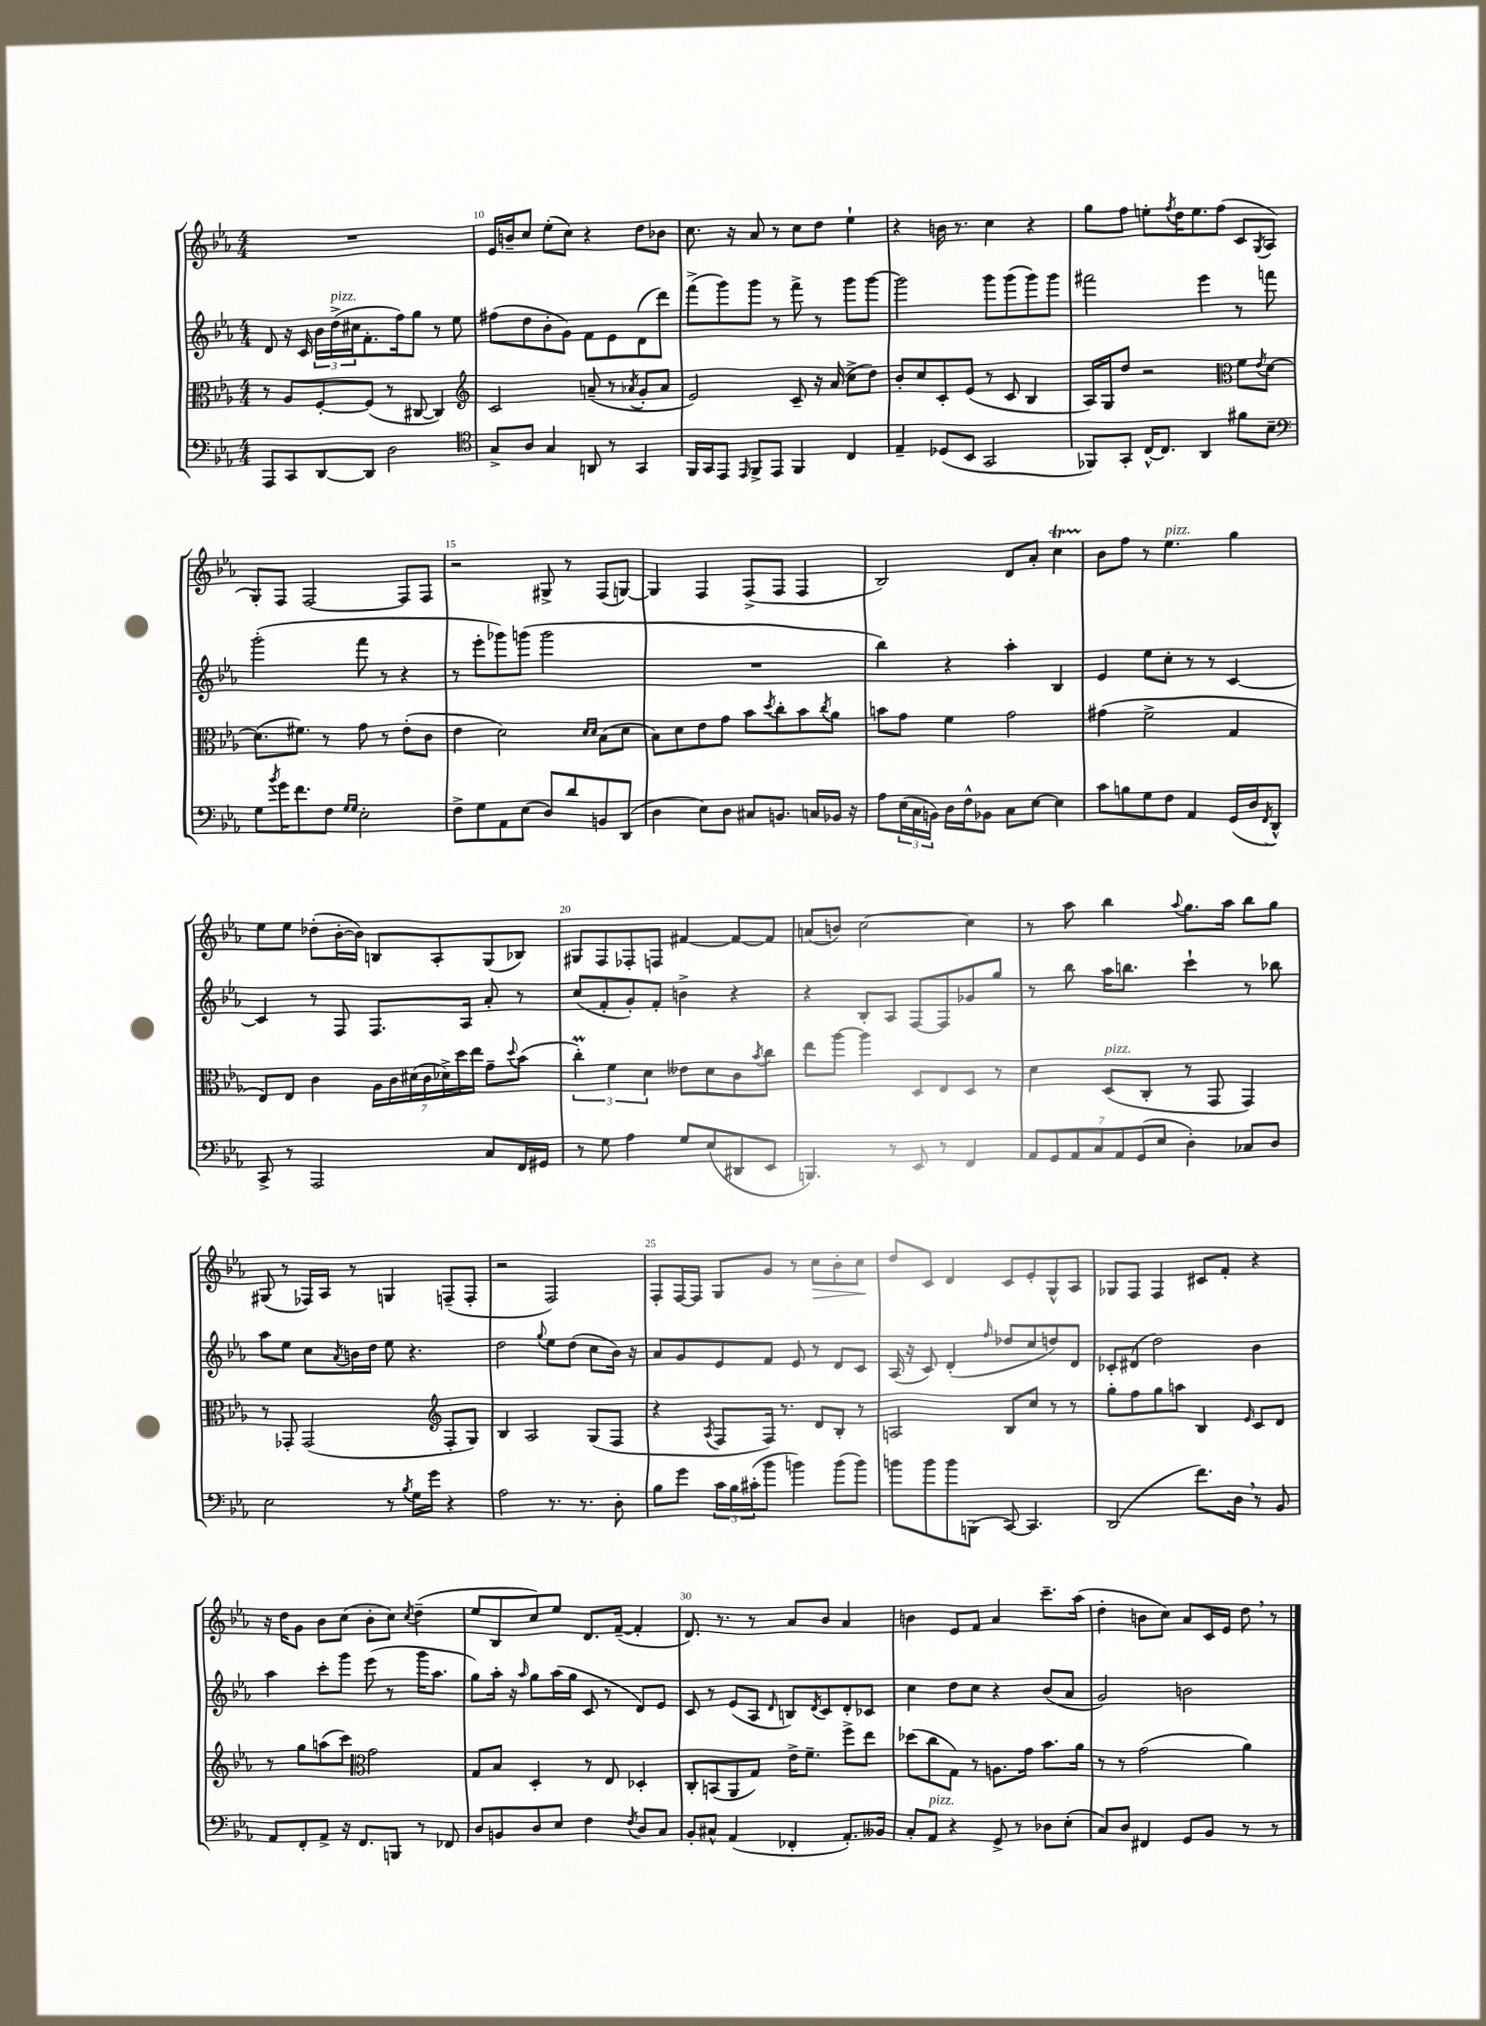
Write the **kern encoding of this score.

**kern	**kern	**kern	**kern
*staff4	*staff3	*staff2	*staff1
*clefF4	*clefC3	*clefG2	*clefG2
*k[b-e-a-]	*k[b-e-a-]	*k[b-e-a-]	*k[b-e-a-]
*M4/4	*M4/4	*M4/4	*M4/4
8AAA-	8r	8d	1r
8CC	8A-	16r	.
.	.	16c	.
[8DD	[8F'	24b-	.
.	.	(24dd^	.
.	.	24cc#	.
8DD]	(8F]	8.f'	.
2D	8r	.	.
.	.	16ff)	.
.	[8C#	8gg	.
.	4C#])	8r	.
.	.	8ee-	.
=	=	=	=
*clefC4	*clefG2	*	*
8G^	2c	(8ff#	16e-
.	.	.	16b~
8A-	.	8dd	8cc
4G	.	8b-'	(8ee-'
.	.	8g)	8cc)
8AA	(8a~	8f	4r
8r	8r	8e-	.
.	8qa-	.	.
4GG	8g'	(8d	8dd
.	8a-	8ddd)	8b-
=	=	=	=
16FF	2e-)	(8fff^	8.cc
16GG	.	.	.
8EE-	.	8ggg)	.
.	.	.	16r
16qqEE-	.	.	.
8FF^	.	8ggg	8a-
8EE-	.	8r	8r
4FF	8c~	8fff^	8cc
.	16r	8r	8dd
.	(16a-	.	.
4C	8cc^	8ggg	4ee-`
.	8dd)	[8ggg	.
=	=	=	=
4E-~	8b-'	2ggg]	4r
.	8cc	.	.
(8D-	8c'	.	16b
.	.	.	8.r
8BB-	(8e-	.	.
2GG	8r	8ggg	4cc
.	8c	(8ggg	.
.	4B-	8ggg)	4r
.	.	8ggg	.
=	=	=	=
8FF-)	16A-)	2fff#	8gg
.	16G	.	.
8GG'	8dd	.	8ff
[16C^^	2r	.	8ee'
8.C]	.	.	.
.	.	.	8qff
.	.	.	16dd
.	.	.	8.ee
4AA-	.	4eee-	.
.	.	.	(8ff
*	*clefC3	*	*
8f#	8f	8r	8c
.	8qe-	.	8qG
8B-~	[8d	8fff	8A-
=	=	=	=
*clefF4	*	*	*
8G	(8.d]	(2ggg'	8G')
8qb-	.	.	.
16g	.	.	8F
8.f	8.f#)	.	.
.	.	.	[2F
8F	8r	.	.
16qqG	.	.	.
16qqG	.	.	.
2E-'	8g	8fff	.
.	8r	8r	.
.	(8e-'	4r	8F]
.	8c	.	8F
=	=	=	=
8F^	4e-	8r	2r
8G	.	8eee-'	.
8AA-	2d)	8ggg-)	.
(8E-	.	(8ggg	.
8D)	.	2ggg	8G#^
8d	.	.	8r
.	16qqd	.	.
.	16qqd	.	.
8BB	(8B-	.	(8F
(8DD	8d	.	[8G)
=	=	=	=
4D	8B-)	1r	4G]
.	8d	.	.
8E-)	8e-	.	4F
8D	8g	.	.
8C#	8b-	.	(8F^
.	8qdd	.	.
8.BB	8cc'	.	8F
.	8b-	.	4F
16C	.	.	.
.	8qcc	.	.
16BB-	8a-	.	.
16r	.	.	.
=	=	=	=
8A-	8b	4bb-)	2B-)
(24E-	8g	.	.
24C	.	.	.
24BB)	.	.	.
16D	4f	4r	.
16F^^	.	.	.
8BB-	.	.	.
8C	2g	4aa-'	8d
[8E-	.	.	8a-'
4E-]	.	4B-	4cc
=	=	=	=
8c	(4g#	4e-	8b-
8B	.	.	8ff
8G	2f^	8ee-	8r
8F	.	8cc'	4.ee-
4AA-	.	8r	.
.	.	8r	.
(16GG	4G	[4c	4gg
16D	.	.	.
8qFF	.	.	.
8DD^^)	.	.	.
=	=	=	=
8CC^	8E-)	4c]	8ee-
8r	8E-	.	8ee-
2AAA-	4c	8r	(8dd-'
.	.	8F	[16b-'
.	.	.	16b-])
.	28A-	8.F	8B
.	28c	.	.
.	(28d#	.	.
.	28c	.	.
.	.	.	8A-'
.	28d-^)	.	.
.	28dd	.	.
.	.	16A-	.
.	28ee-	.	.
8C	8g~	8a-'	(8G
.	8qqdd	.	.
16FF	(8b-	8r	8B-)
16GG#	.	.	.
=	=	=	=
8r	6cc')	(8cc	8G#
8G	.	8f'	8F
.	6f	.	.
4A-	.	8g')	8F-'
.	6d	.	.
.	.	8f'	8F
8G	8e--	4b^	[4f#
(8E-	8d	.	.
8DD#	8c	4r	8f#_
.	8qb-	.	.
8EE-	8cc	.	8f#]
=	=	=	=
4.BBB)	8ee-	4r	(8a
.	[8aa-	.	8b)
.	4aa-]	8B-'	[2cc
8r	.	8A-	.
8EE-	8D	[8F	.
8r	8E-	8F]	.
4FF	8D	8g-	4cc]
.	8r	8gg	.
=	=	=	=
14AA-	4d	8r	8r
14GG	.	.	.
.	.	8bb-	8aa-
14AA-	.	.	.
14C	.	.	.
.	(8D	16aa-	4bb-
14AA-	.	.	.
.	.	8.bb	.
(14GG	.	.	.
.	8C'	.	.
14E-	.	.	.
.	.	.	8qqaa-
4D')	8r	4ccc`	8.gg
.	8GG	.	.
.	.	.	16aa-
8C-	4GG)	8r	8bb-
8D	.	8bb-	8gg
=	=	=	=
2E-	8r	8aa-	(8G#
.	8GG-'	8ee-	8r
.	(2GG-	8cc	16F-)
.	.	.	16A-
.	.	8qa-	.
.	.	16b	8r
.	.	16dd	.
8r	.	8ee-	4G
8qB-	.	.	.
16G	.	4.r	.
16g	.	.	.
*	*clefG2	*	*
4r	8F'	.	(8F~
.	8G)	.	8F'
=	=	=	=
2A-	4B-	2dd	2r
.	2A-	.	.
.	.	8qqgg	.
8.r	.	8ee-	2F)
.	.	(8dd	.
8.r	.	.	.
.	(8G	8cc	.
8D'	8F	16b-)	.
.	.	16r	.
=	=	=	=
8B-	4r	8a-	8F'
8g	.	8g	[16F
.	.	.	16F]
.	8qA-	.	.
24c	8F	8e-	8G
24B-	.	.	.
(24c#'	.	.	.
8b-	16F)	8f	8g
.	8.r	.	.
4b)	.	8e-	8r
.	8d	8r	8cc
(8b	8B-'	8d	8b-'
8b)	8r	8c	8cc
=	=	=	=
8b	2A	(16A-	8dd
.	.	16r	.
8b	.	8c)	8c
8b	.	(4d'	4d
(8BBB	.	.	.
.	.	16qqff	.
[8CC)	8B-	8dd-	8c
4.CC]	8cc	8cc	8e-'
.	8r	8dd)	8G^^
.	8r	8d	8A-
=	=	=	=
(2DD	8gg'	8c-'	8G-
.	8ff	(8d#	8F
.	8gg	2dd)	4F
.	8aa	.	.
8.f)	4B-	.	8c#
.	.	.	8f'
16D	.	.	.
.	16qqe-	.	.
8r	8c	4b-	4r
8BB-	8d	.	.
=	=	=	=
8AA-	8r	4aa-	16r
.	.	.	16dd
8FF'	8gg	.	8g
8AA-^	(8aa	8ccc'	8b-
16r	8ccc)	8ggg	(8cc
8.FF	.	.	.
*	*clefC3	*	*
.	2g	(8eee-	8b-'
8BBB	.	8r	8cc)
.	.	.	8qcc
8r	.	16ggg	(4dd~
.	.	8.aa-	.
8FF-	.	.	.
=	=	=	=
8D	8G	8gg)	8ee-
8BB	8B-	16aa-'	8B-
.	.	16r	.
.	.	16qqaa-	.
8D	4D'	8gg	8cc)
8E-	.	(16aa-	8ee-
.	.	16gg	.
4F	8r	8c	8.d
.	8E-	8r	.
.	.	.	([16f~
8qF	.	.	.
8D	4D-'	8d)	4f']
8C	.	8e-	.
=	=	=	=
8BB-'	8C'	8c	8.d)
8C#^^	(8BB	8r	.
.	.	.	8.r
(4AA-	8AA-	(8e-	.
.	8G)	8A-	8r
.	.	16qqd	.
4FF-'	16e-^	8B)	8a-
.	8.f~	.	.
.	.	8qd	.
.	.	8c	8b-
8.AA-')	8ff^	8d'	4a-
.	8ee-	8c-	.
16BB--	.	.	.
=	=	=	=
8C'	(8dd-	4cc	4b
8AA-	8cc	.	.
4r	8G)	8dd	8e-
.	8r	8cc	8f
8GG^	8.A	4r	4a-
8r	.	.	.
.	16g	.	.
8D-	8.b-	(8b-	8.ccc~
(8E-'	.	8a-	.
.	16a-	.	(16aa-
=	=	=	=
8C)	8r	2g)	4dd'
8D	8r	.	.
4FF#	(2g	.	8b
.	.	.	8cc)
8GG	.	2b	8a-
8BB-	.	.	16c
.	.	.	16e-
8r	4a-)	.	8dd
8r	.	.	8r
==	==	==	==
*-	*-	*-	*-
